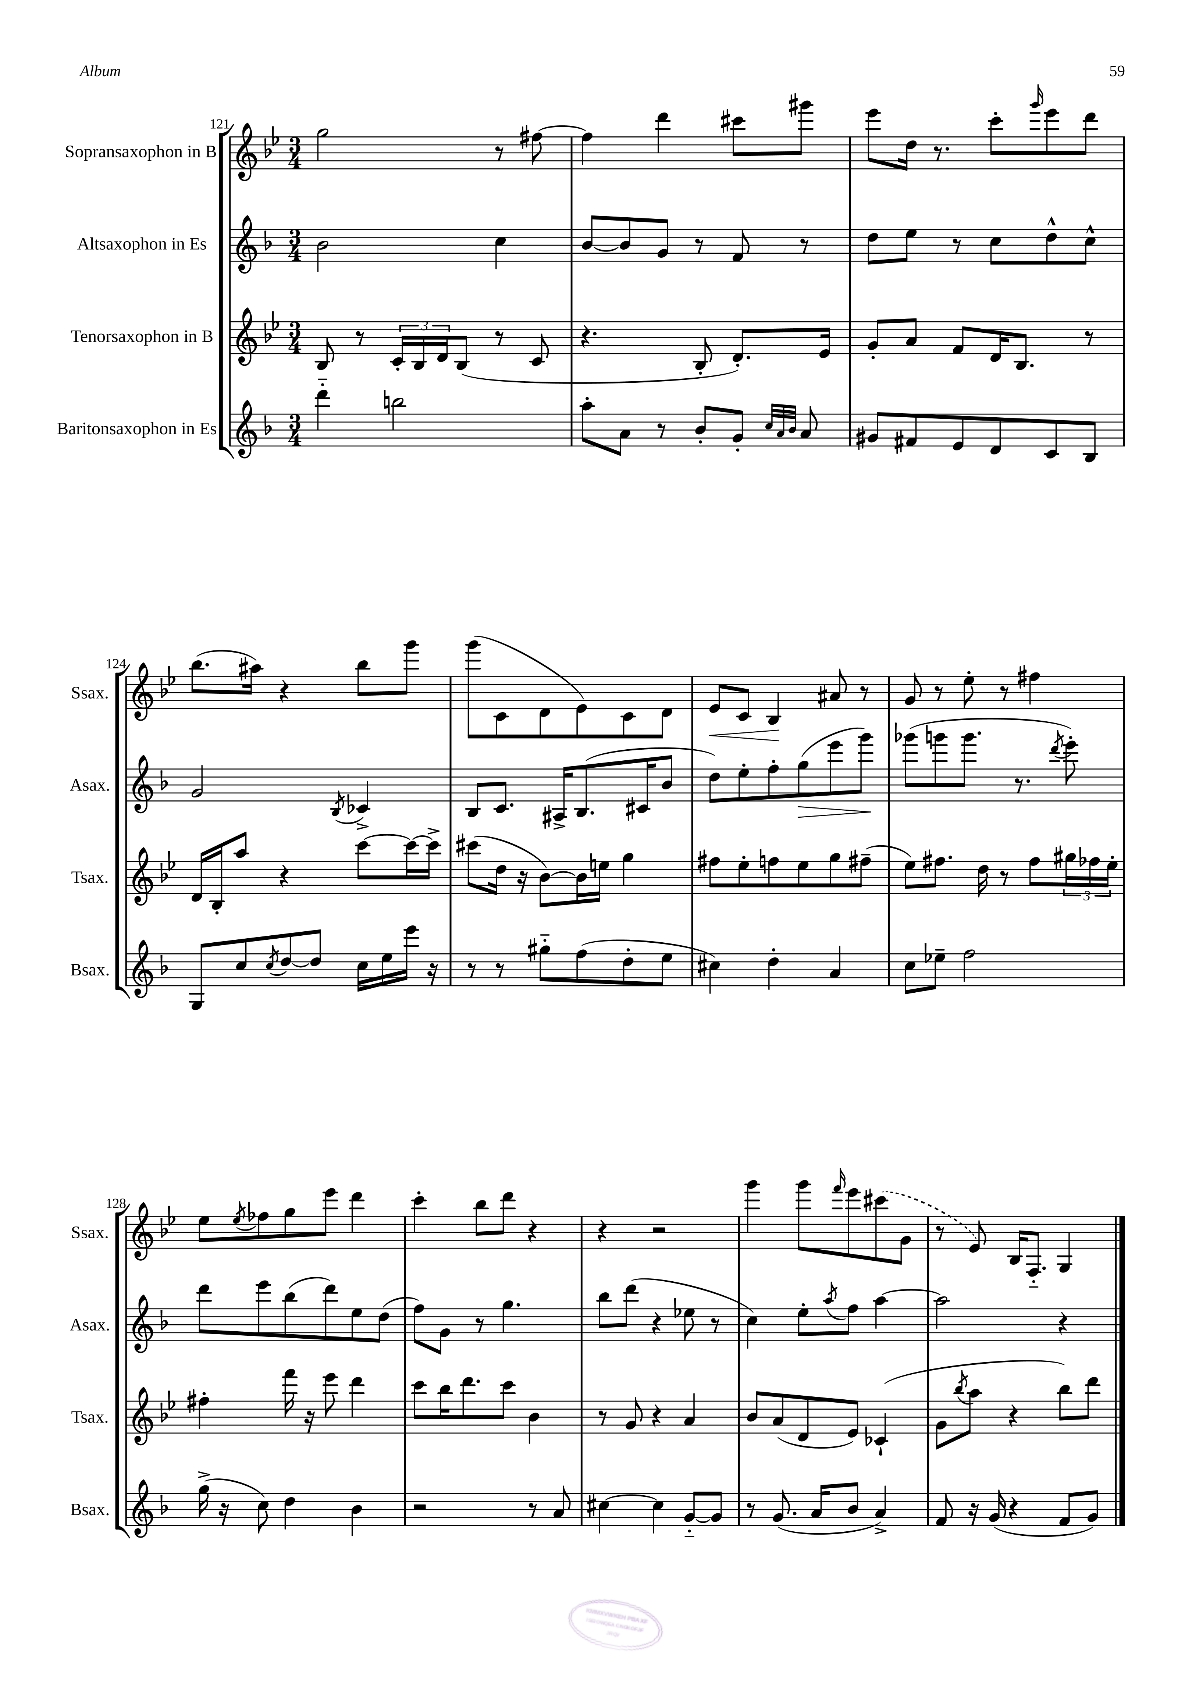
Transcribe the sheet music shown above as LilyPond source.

<<
\new StaffGroup <<
\new Staff = "s0" \with { instrumentName = "Sopransaxophon in B" shortInstrumentName = "Ssax." } {
    \clef treble \key bes \major \numericTimeSignature \time 3/4
    g''2 r8 fis''8~ |
    fis''4 d'''4 cis'''8 gis'''8 |
    ees'''8 d''16 r8. c'''8-. \grace { g'''16 } ees'''8 d'''8 |
    bes''8.( ais''16) r4 bes''8 g'''8 |
    g'''8( c'8 d'8 ees'8) c'8 d'8 |
    ees'8\< c'8 bes4\! ais'8 r8 |
    g'8 r8 ees''8-. r8 fis''4 |
    ees''8 \acciaccatura { ees''8 } fes''8 g''8 ees'''8 d'''4 |
    c'''4-. bes''8 d'''8 r4 |
    r4 r2 |
    g'''4 g'''8 \grace { f'''16 } ees'''8 \once \slurDashed cis'''8( g'8 |
    r8 ees'8) bes16 f8.-_ g4 \bar "|." |
}
\new Staff = "s1" \with { instrumentName = "Altsaxophon in Es" shortInstrumentName = "Asax." } {
    \clef treble \key f \major \numericTimeSignature \time 3/4
    bes'2 c''4 |
    bes'8~ bes'8 g'8 r8 f'8 r8 |
    d''8 e''8 r8 c''8 d''8-^ c''8-^ |
    g'2 \acciaccatura { bes8 } ces'4-> |
    bes8 c'8. ais16-> bes8.( cis'16 bes'8 |
    d''8) e''8-. f''8-. g''8\>( e'''8 g'''8\!) |
    ges'''8( g'''8 g'''8. r8. \acciaccatura { d'''8 } e'''8-.) |
    d'''8 e'''8 bes''8( d'''8) e''8 d''8( |
    f''8) g'8 r8 g''4. |
    bes''8 d'''8( r4 ees''8 r8 |
    c''4) e''8-. \acciaccatura { a''8 } f''8 a''4~ |
    a''2 r4 \bar "|." |
}
\new Staff = "s2" \with { instrumentName = "Tenorsaxophon in B" shortInstrumentName = "Tsax." } {
    \clef treble \key bes \major \numericTimeSignature \time 3/4
    bes8 r8 \tuplet 3/2 { c'16-. bes16 d'16 } bes8( r8 c'8 |
    r4. bes8-. d'8.-.) ees'16 |
    g'8-. a'8 f'8 d'16 bes8. r8 |
    d'16 bes16-. a''8 r4 c'''8~ c'''16~ c'''16-> |
    cis'''8( d''16 r16 bes'8~) bes'16 e''16 g''4 |
    fis''8 ees''8-. f''8 ees''8 g''8 fis''8--( |
    ees''8) fis''8. d''16 r8 fis''8 \tuplet 3/2 { gis''16 fes''16 ees''16-. } |
    fis''4-. f'''16 r16 ees'''8 d'''4 |
    c'''8 bes''16 d'''8. c'''8 bes'4 |
    r8 g'8 r4 a'4 |
    bes'8 a'8( d'8 ees'8) ces'4-!( |
    g'8 \acciaccatura { bes''8 } a''8 r4 bes''8) d'''8 \bar "|." |
}
\new Staff = "s3" \with { instrumentName = "Baritonsaxophon in Es" shortInstrumentName = "Bsax." } {
    \clef treble \key f \major \numericTimeSignature \time 3/4
    d'''4-_ b''2 |
    a''8-. a'8 r8 bes'8-. g'8-. \grace { c''32 a'32 bes'32 } a'8 |
    gis'8 fis'8 e'8 d'8 c'8 bes8 |
    g8 c''8 \acciaccatura { c''8 } d''8~ d''8 c''16 e''16 e'''16 r16 |
    r8 r8 gis''8-_ f''8( d''8-. e''8 |
    cis''4) d''4-. a'4 |
    c''8 ees''8-- f''2 |
    g''16->( r16 c''8) d''4 bes'4 |
    r2 r8 a'8 |
    cis''4~ cis''4 g'8~-_ g'8 |
    r8 g'8.( a'16 bes'8 a'4->) |
    f'8 r16 g'16( r4 f'8 g'8) \bar "|." |
}
>>
>>
\layout { \context { \Score currentBarNumber = #121 } }
